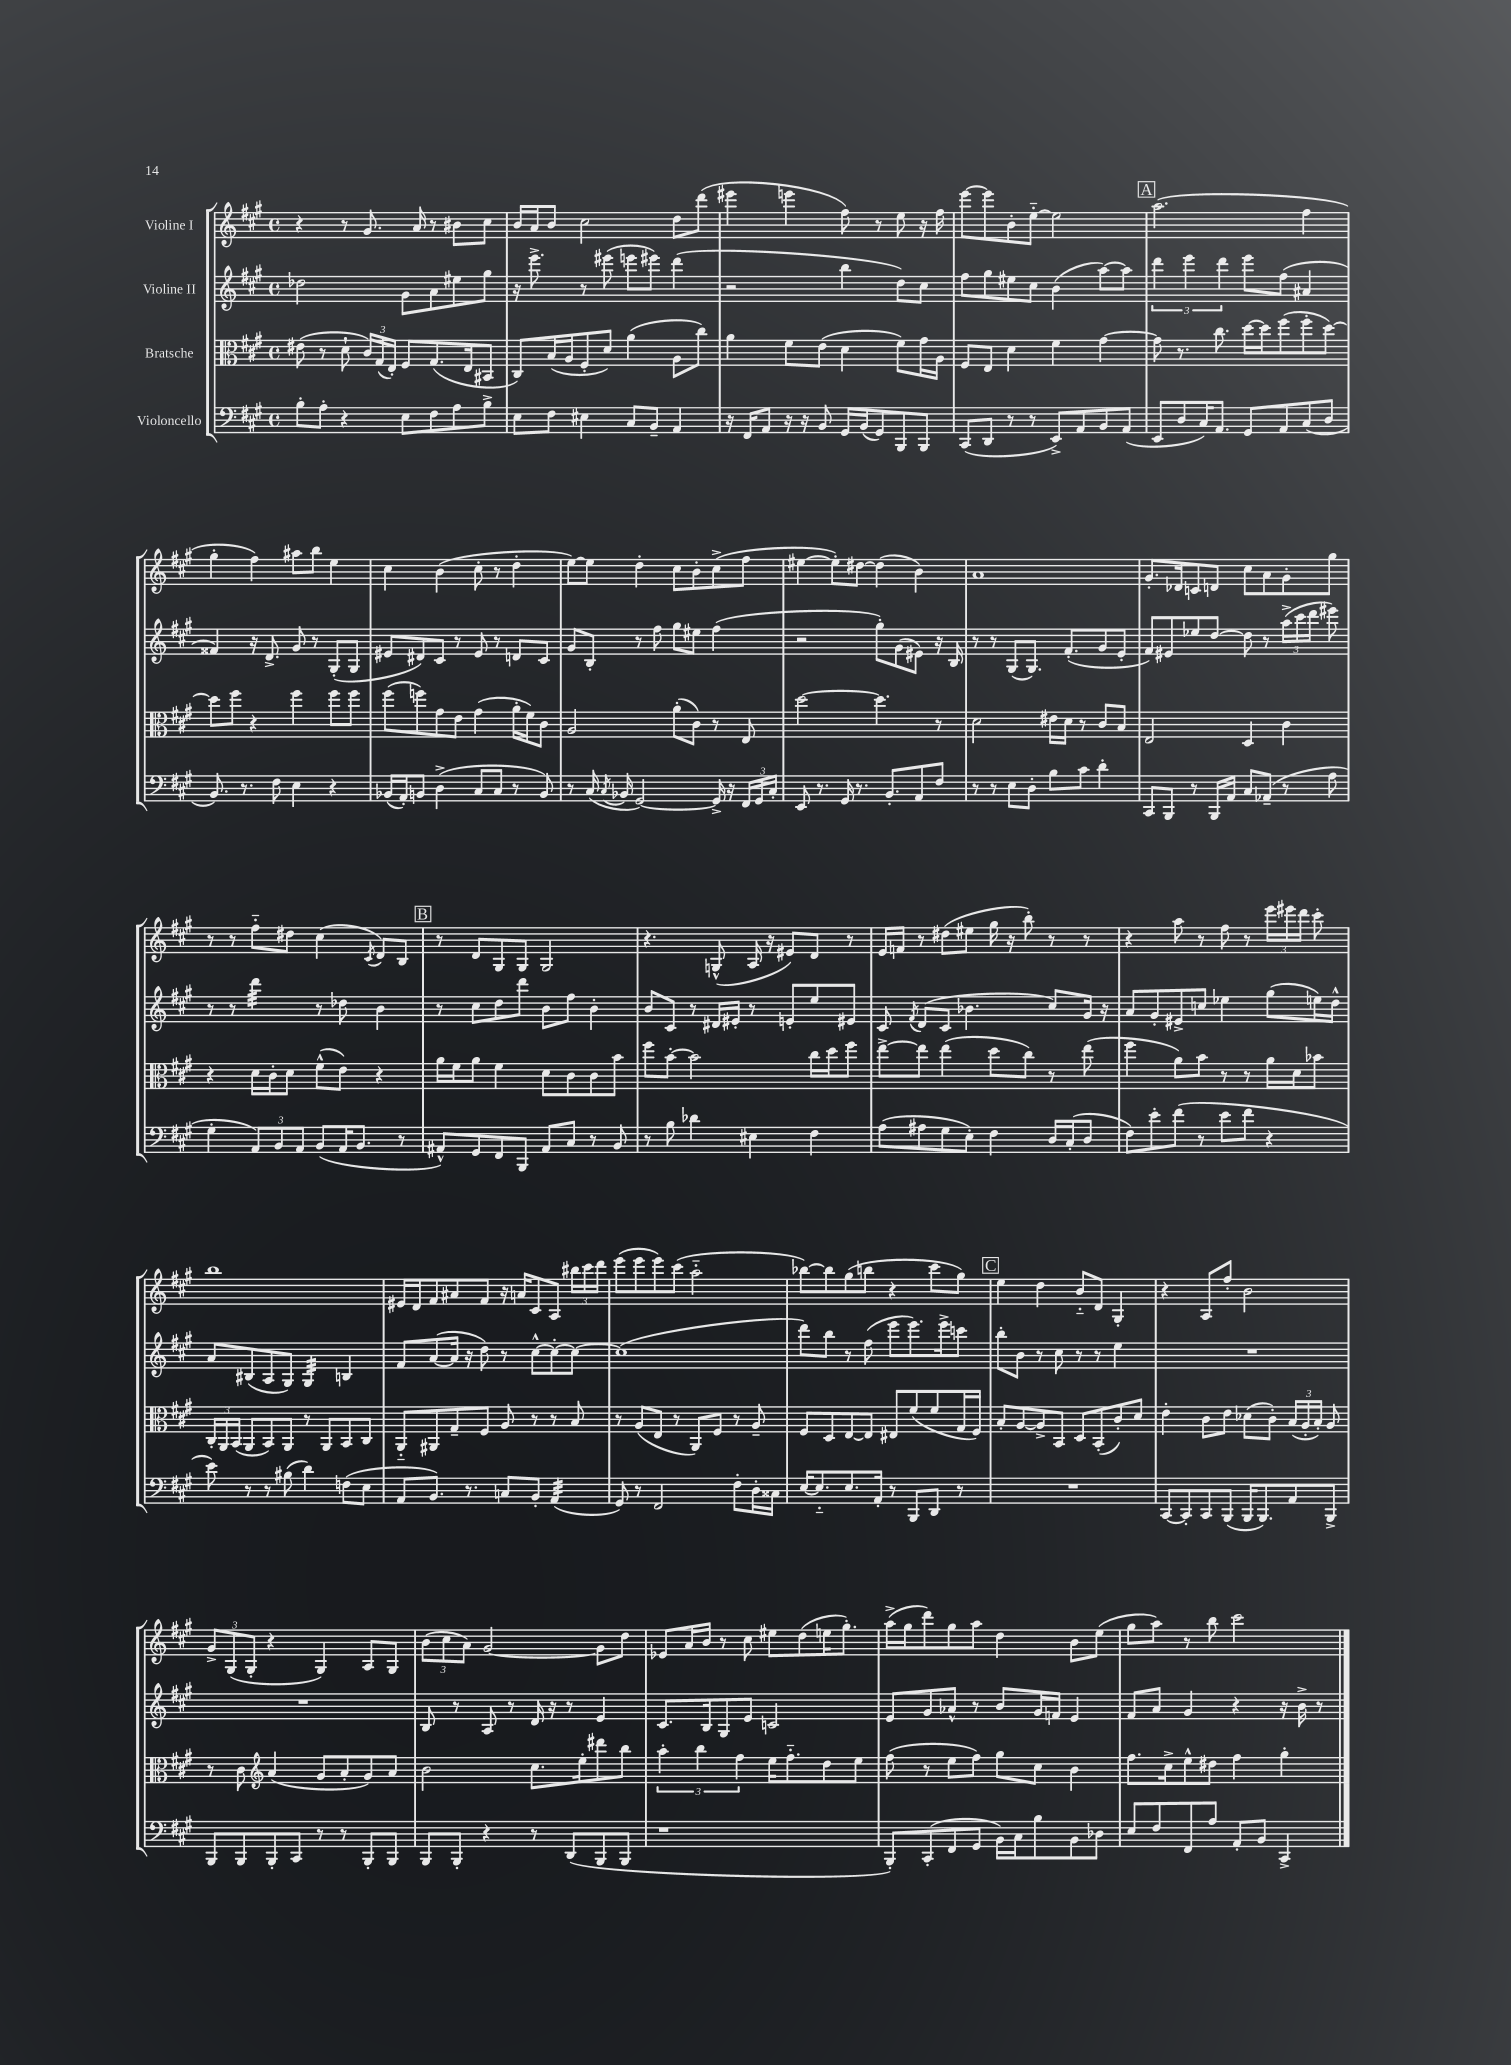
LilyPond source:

<<
\new StaffGroup <<
\new Staff = "s0" \with { instrumentName = "Violine I" } {
    \clef treble \key a \major \defaultTimeSignature \time 4/4
    \autoBeamOff r4 r8 gis'8. a'16 r8 bis'8[ cis''8] |
    b'16[ a'16 b'8] cis''2 d''8[ d'''8]( |
    eis'''4 e'''4 fis''8) r8 e''8 r16 fis''16 |
    e'''8[~ e'''8 b'8-. e''8]~-_ e''2 |
    \mark \markup { \box "A" } a''2.( fis''4 |
    gis''4-. fis''4) ais''8[ b''8] e''4 |
    cis''4 b'4( cis''8-. r8 d''4-. |
    e''8[~) e''8] d''4-. cis''8[ b'8-. cis''8->( fis''8] |
    eis''4~ eis''8[-.) dis''8]~ dis''4( b'4) |
    a'1 |
    gis'8.[-. des'16 c'8 d'8] cis''8[ a'8 gis'8-. gis''8] |
    r8 r8 fis''8[-_ dis''8] cis''4( \acciaccatura { cis'8 } d'8[) b8] |
    \mark \markup { \box "B" } r8 d'8[ gis8 gis8] gis2 |
    r4. g8-^( a16 r16 eis'8[) d'8] r8 |
    e'16[ f'16] r8 dis''8[( eis''8] gis''16 r16 b''8-.) r8 r8 |
    r4 a''8 r8 fis''8 r8 \tuplet 3/2 { e'''16[ eis'''16 d'''16] } cis'''8-. |
    b''1 |
    eis'16[ d'16 fis'8 ais'8 fis'8] r16 a'16[ cis'8 a8] \tuplet 3/2 { bis''16[ cis'''16 d'''16] } |
    e'''8[( e'''8 e'''8) cis'''8]( a''2-_ |
    bes''8[~) bes''8 gis''8( b''8] r4 cis'''8[ gis''8]) |
    \mark \markup { \box "C" } e''4 d''4 b'8[-_ d'8] gis4-. |
    r4 a8[ fis''8]-. b'2 |
    \tuplet 3/2 { gis'8[-> gis8( gis8]-. } r4 gis4) a8[ gis8] |
    \tuplet 3/2 { b'8[( cis''8 a'8]) } gis'2~ gis'8[ d''8] |
    ees'8[ a'16 b'16] r8 cis''8 eis''8[ d''8( e''16 gis''8.]-.) |
    a''16[->( gis''16 d'''8) gis''8 a''8] d''4 b'8[ e''8]( |
    gis''8[ a''8]) r8 b''8 cis'''2 \bar "|." |
}
\new Staff = "s1" \with { instrumentName = "Violine II" } {
    \clef treble \key a \major \defaultTimeSignature \time 4/4
    \autoBeamOff des''2 gis'8[ a'8 eis''8 gis''8] |
    r16 e'''8.-> r8 eis'''8( e'''8[ eis'''8]) d'''4( |
    r2 b''4 d''8[) cis''8] |
    fis''8[ gis''8 eis''8 cis''8] b'4( a''8[~) a''8] |
    \mark \markup { \box "A" } \tuplet 3/2 { d'''4 e'''4 d'''4 } e'''8[ fis''8]( ais'4 |
    fisis'4) r16 d'8.-> gis'8 r8 gis8[-.( gis8] |
    eis'8[ dis'8) cis'8] r8 eis'8 r8 d'8[ cis'8] |
    gis'8[ b8]-. r8 fis''8 gis''8[ eis''8] fis''4( |
    r2 gis''8[-.) gis'8( eis'8]) r16 b16 |
    r8 r8 gis8[( gis8.]) fis'8.[-.( gis'8 e'8]-. |
    fis'8[) eis'8 ees''8 d''8]~ d''8 r8 \tuplet 3/2 { a''16[->( cis'''16 d'''16] } eis'''8) |
    r8 r8 d'''4:32 r8 des''8 b'4 |
    \mark \markup { \box "B" } r8 cis''8[ d''8 d'''8] b'8[ fis''8] b'4-. |
    b'8[ cis'8] r8 dis'16[ eis'16]-. r8 e'8[-. e''8 eis'8] |
    cis'8 \acciaccatura { fis'8 } d'8[( cis'8] bes'4. cis''8[) gis'16] r16 |
    a'8[ gis'8-. eis'8-> c''8] ees''4 gis''8[( e''16) d''16]-^ |
    a'8[ bis8( a8 gis8]) gis4:32 b4 |
    fis'8[ a'8~( a'16] r16 d''8) r8 cis''8[~-^ cis''8~-. cis''8]~ |
    cis''1( |
    d'''8[) b''8] r8 fis''8( e'''8[ e'''8.) e'''16-> c'''8] |
    \mark \markup { \box "C" } b''8[-. b'8] r8 cis''8 r8 r8 e''4 |
    R1 |
    R1 |
    b8 r8 a8 r8 d'16 r16 r8 e'4 |
    cis'8.[ b16 gis8 e'8] c'2 |
    e'8[ gis'8 aes'8]-^ r8 b'8[ gis'16 f'16] e'4 |
    fis'8[ a'8] gis'4 r4 r16 b'16-> r8 \bar "|." |
}
\new Staff = "s2" \with { instrumentName = "Bratsche" } {
    \clef alto \key a \major \defaultTimeSignature \time 4/4
    \autoBeamOff eis'8( r8 d'8-! \tuplet 3/2 { cis'16[) gis16( e16]-.) } fis8[ gis8.( e16 bis,8] |
    cis8[) b16( a16 fis8-. d'8]) a'4( a8[ cis''8]) |
    a'4 fis'8[ e'8]( d'4 fis'8[) gis'16 a16] |
    fis8[ e8] d'4 fis'4 gis'4~ |
    \mark \markup { \box "A" } gis'8 r8. cis''8. d''16[~ d''16 fis''8( fis''8-. d''8]~) |
    d''8[ fis''8] r4 fis''4 fis''8[ fis''8] |
    fis''8[( f''8) gis'8 e'8] gis'4( a'16[-. fis'16) cis'8] |
    a2 a'8[-.( cis'8]) r8 e8 |
    d''2~ d''4. r8 |
    d'2 eis'16[ d'16] r8 cis'8[ b8] |
    e2 d4 cis'4 |
    r4 d'16[ cis'16-. d'8] fis'8[-^( e'8]) r4 |
    \mark \markup { \box "B" } a'16[ fis'16 a'8] fis'4 d'8[ cis'8 cis'8 b'8] |
    fis''8[ b'8]~-. b'2 cis''16[ d''16 fis''8] |
    e''8[~-> e''8] e''4( d''8[ cis''8]) r8 e''8( |
    fis''4 a'8[) b'8] r8 r8 a'16[ d'16 bes'8] |
    \tuplet 3/2 { cis16[-. a,16 b,16]( } a,8[ b,8) a,8] r8 a,8[ b,8 cis8] |
    a,8[-_ ais,8 gis8-- fis8] a8 r8 r8 b8 |
    r8 a8[( e8] r8 a,8[) fis8] r8 a8-- |
    fis8[ d8 e8~ e8] eis8[ fis'8( fis'8 gis16 fis16]) |
    \mark \markup { \box "C" } b8[-. a8~ a8-> b,8] d8[ b,8-.( cis'8-.) d'8] |
    e'4-. cis'8[ e'8] des'8[( cis'8]-.) \tuplet 3/2 { b16[( a16-. b16]-.) } a8 |
    r8 cis'8 \clef treble a'4( gis'8[ a'8-. gis'8) a'8] |
    b'2 cis''8.[ e''16-. dis'''8 b''8] |
    \tuplet 3/2 { a''4-. b''4 fis''4 } e''16[ fis''8.-_ d''8 e''8] |
    fis''8( r8 e''8[ fis''8]) gis''8[ cis''8] b'4 |
    fis''8.[ cis''16-> e''8-^ dis''8] fis''4 gis''4-. \bar "|." |
}
\new Staff = "s3" \with { instrumentName = "Violoncello" } {
    \clef bass \key a \major \defaultTimeSignature \time 4/4
    \autoBeamOff b8[-. a8]-. r4 e8[ fis8 a8 b8]-> |
    e8[ fis8] eis4 cis8[ b,8]-- a,4 |
    r16 fis,16[ a,8] r16 r16 b,8 gis,16[ b,16( gis,8) b,,8 b,,8] |
    cis,8[( d,8] r8 r8 e,8[->) a,8 b,8 a,8]( |
    \mark \markup { \box "A" } e,8[ d8 cis16) a,8.] gis,8[ a,8 cis8( d8] |
    b,8.) r8. fis8 e4 r4 |
    bes,16[( a,16-.) b,8] d4->( cis8[ cis8] r8 b,8) |
    r8 cis16( \acciaccatura { cis8 } bes,16 gis,2~) gis,16-> r16 \tuplet 3/2 { fis,16[ gis,16 cis16]-. } |
    e,8 r8. gis,16 r8. b,8.[-. a,8 fis8] |
    r8 r8 e8[ d8]-. b8[ cis'8] d'4-. |
    cis,8[ b,,8] r8 b,,16[ a,16] cis8[ aes,8]--( r8 a8 |
    gis4-. \tuplet 3/2 { a,8[) b,8 a,8] } b,8[( a,16 b,8.] r8 |
    \mark \markup { \box "B" } ais,8[-^) gis,8 fis,8 b,,8] ais,8[ cis8] r8 b,8 |
    r8 b8 des'4 eis4 fis4 |
    a8[( ais8 gis8 e8]-.) fis4 d16[ cis16-.( d8] |
    fis8[) e'8-. fis'8]( r8 e'8[ fis'8] r4 |
    e'8) r8 r8 bis8( d'4) f8[( e8] |
    a,8[ b,8.]) r8. c8[ b,8]-. a,4:32( |
    gis,8) r8 fis,2 fis8[-. d16-. cisis16] |
    e16[~ e8.-_ e8. a,16]-. r8 b,,8[ d,8] r8 |
    \mark \markup { \box "C" } R1 |
    cis,8[~ cis,8-. cis,8 b,,8]( b,,16[ b,,8.) a,8 b,,8]-> |
    b,,8[ b,,8 b,,8-. cis,8] r8 r8 b,,8[-. b,,8] |
    b,,8[ b,,8]-. r4 r8 d,8[( b,,8 b,,8] |
    r1 |
    b,,8[-.) cis,8-.( fis,8 gis,8] b,16[) cis16 b8 b,8 des8] |
    e8[ fis8 fis,8 a8] a,8[-. b,8] cis,4-> \bar "|." |
}
>>
>>
\layout { \context { \Score \remove "Bar_number_engraver" } }
